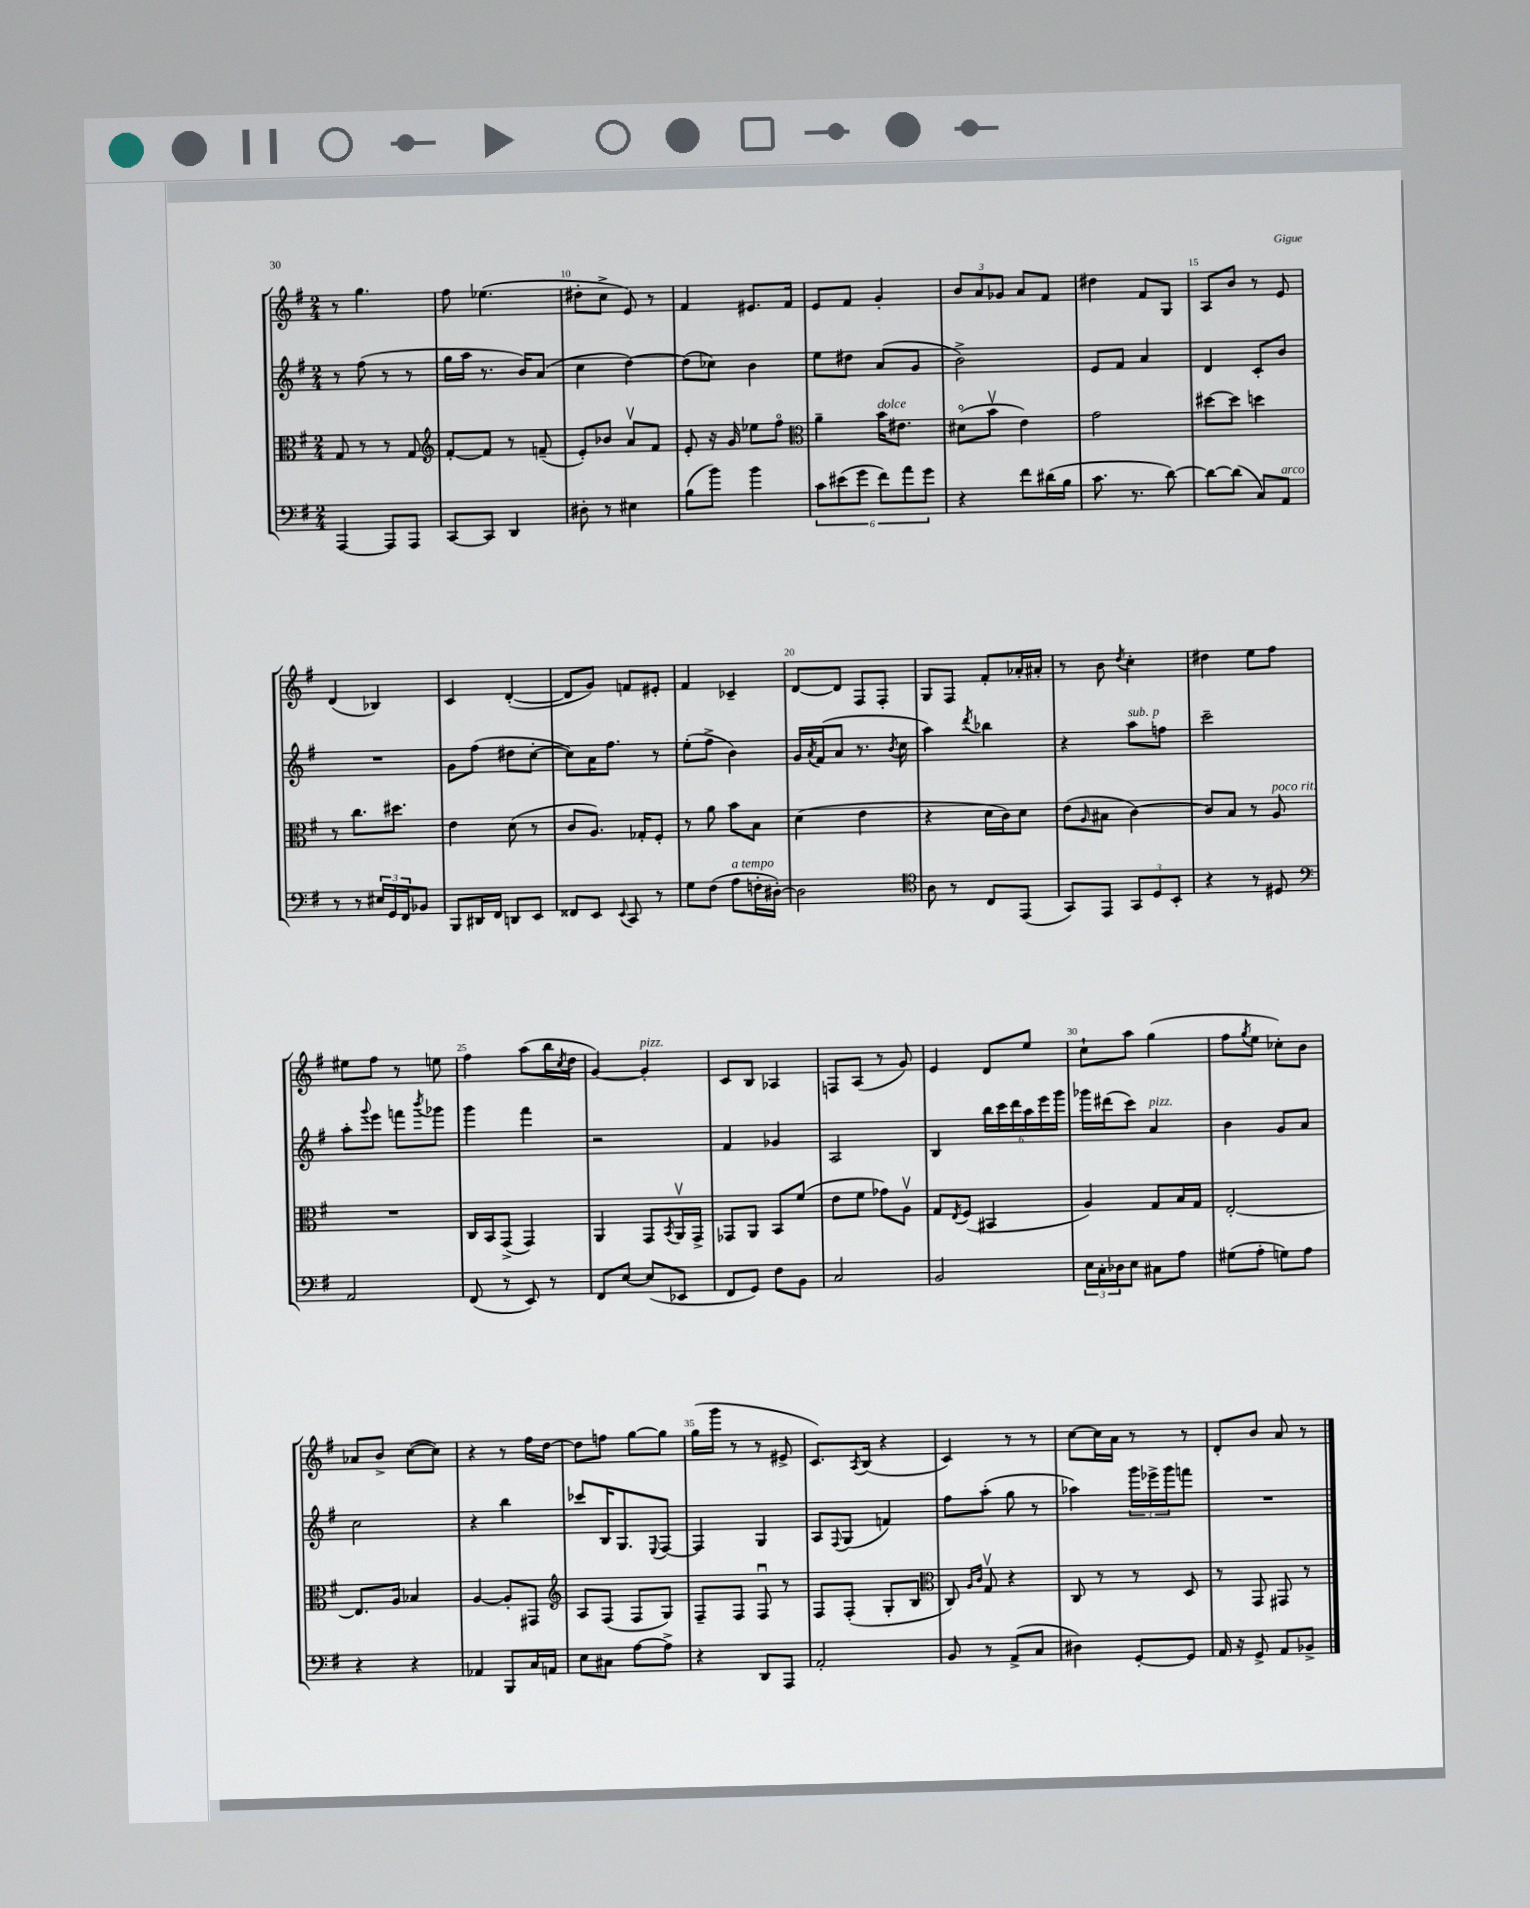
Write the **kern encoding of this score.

**kern	**kern	**kern	**kern
*staff4	*staff3	*staff2	*staff1
*clefF4	*clefC3	*clefG2	*clefG2
*k[f#]	*k[f#]	*k[f#]	*k[f#]
*M2/4	*M2/4	*M2/4	*M2/4
[4AAA	8G	8r	8r
.	8r	(8ff#	4.gg
8AAA]	8r	8r	.
8AAA	8G	8r	.
=	=	=	=
*	*clefG2	*	*
[8CC	[8f#'	16gg	8ff#
.	.	16aa	.
8CC]	8f#]	8.r	(4.ee-
4DD	8r	.	.
.	.	16b)	.
.	(8f~	(8a	.
=	=	=	=
8D#'	8e')	4cc	8dd#'
8r	8b-	.	8cc^
4E#	8av	[4dd)	8e)
.	8f#	.	8r
=	=	=	=
(8B	8e'	(8dd]	4f#
8b)	16r	8cc-)	.
.	16g	.	.
4b	8ee-	4b	8.e#
.	8ff#o	.	.
.	.	.	16f#
=	=	=	=
*	*clefC3	*	*
12c	4a~	8ee	8e
(12e#	.	.	.
.	.	8dd#	8f#
12g	.	.	.
12f#)	16b	(8a	4g'
.	8.e#	.	.
12a	.	.	.
.	.	8g	.
12g	.	.	.
=	=	=	=
4r	(8d#o	2b^)	12b
.	.	.	12a
.	8bv	.	.
.	.	.	12g-
8f#	4e)	.	8a
(16d#	.	.	8f#
16B	.	.	.
=	=	=	=
8.c	2g	8e	4dd#
.	.	8f#	.
8.r	.	.	.
.	.	4a	8f#
[8d)	.	.	8G
=	=	=	=
8d_	[8dd#	4d	8A
(8d]	8dd#]	.	8b
8C)	4dd	8c'	8r
8AA	.	8b	8e
=	=	=	=
8r	8r	2r	(4d
8r	8.cc	.	.
24E#	.	.	4B-)
24GG	.	.	.
.	8.dd#	.	.
24FF#	.	.	.
8BB-	.	.	.
=	=	=	=
8BBB	4e	8g	4c
16DD#	.	(8ff#	.
16FF#	.	.	.
8DD	(8d	8dd#	([4d'
8EE	8r	[8cc'	.
=	=	=	=
8FF##	8c	8cc])	8d]
8EE	8.A)	16a	8g)
.	.	8.ff#	.
8qqEE	.	.	.
8CC	.	.	8f
.	16G-'	.	.
8r	8F#'	8r	8e#'
=	=	=	=
8G	8r	(8ee'	4f#
(8F#	8a	8ff#^	.
8A	8b	4b)	4c-~
16F'	8B	.	.
[16D#')	.	.	.
=	=	=	=
2D#]	(4d	16g	[8d
.	.	8qa	.
.	.	(16f#	.
.	.	8a	8d]
.	4e	8.r	8F#
.	.	.	8F#'
.	.	8qb	.
.	.	16cc	.
=	=	=	=
*clefC4	*	*	*
8A	4r	4aa)	8G
8r	.	.	8F#
.	.	8qddd	.
8C	16d	4bb-	8f#'
.	16c)	.	.
(8EE	8d	.	16a-'
.	.	.	16a#'
=	=	=	=
8GG)	(8e	4r	8r
.	16qqA	.	.
8EE	8B#	.	8b
.	.	.	8qdd
12GG	[4c)	8aa	4cc'
12D	.	.	.
.	.	8ff	.
12BB'	.	.	.
=	=	=	=
4r	8c]	2ccc~	4dd#
.	8B	.	.
8r	8r	.	8ee
8D#	8A	.	8ff#
=	=	=	=
*clefF4	*	*	*
2AA	2r	8aa'	8ee#
.	.	8qqggg	.
.	.	8eee	8ff#
.	.	8fff	8r
.	.	8qbbb	.
.	.	8ggg-	8ee
=	=	=	=
(8FF#	16C	4ggg	4ff#
.	16BB	.	.
8r	(8GG^	.	.
8EE)	4GG)	4fff#	(8aa
8r	.	.	16bb
.	.	.	8qcc
.	.	.	16dd
=	=	=	=
8FF#	4AA	2r	[4g)
[8E	.	.	.
(8E]	8GG	.	4g']
.	8qBB	.	.
8EE-	16AAv	.	.
.	16GG^	.	.
=	=	=	=
8FF#	8GG-	4f#	8c
8GG)	8AA	.	8B
8F#	8BB	4g-	4A-
8BB	(8f#	.	.
=	=	=	=
2C	8e	2A	8F
.	8f#	.	(8A
.	8g-)	.	8r
.	8Av	.	8g)
=	=	=	=
2BB	8G	4B	4e
.	8qE	.	.
.	(8F#	.	.
.	4BB#	24bb	8d
.	.	24ccc	.
.	.	24ddd	.
.	.	24aa	8ee
.	.	24eee	.
.	.	24ggg	.
=	=	=	=
24E	4A)	16ggg-	8cc`
24C'	.	.	.
.	.	(16ddd#	.
24D-	.	.	.
8E	.	8ccc)	8aa
8C#	8G	4a	(4gg
8A	16B	.	.
.	16G	.	.
=	=	=	=
(8G#	[2E'	4b	8ff#
.	.	.	8qgg
8A'	.	.	8ee
8G)	.	8g	8cc-')
8A	.	8a	8b
=	=	=	=
4r	8.E]	2cc	8a-
.	.	.	8b^
.	16A	.	.
4r	4B-	.	([8cc
.	.	.	8cc])
=	=	=	=
4AA-	[4A	4r	4r
8BBB	8A']	4bb	8r
16C	8GG#	.	16ff#
16AA	.	.	[16dd
=	=	=	=
*	*clefG2	*	*
8E	8A	8ccc-	8dd]
8C#	(8F#	16B	8ff
.	.	8.G	.
[8A	8F#	.	[8gg
.	.	8qqE	.
8A^]	8G)	[8F#	8gg]
=	=	=	=
4r	8F#~	4F#]	(16gg
.	.	.	16ggg
.	8F#	.	8r
8DD	8F#u	4G	8r
8AAA	8r	.	8e#^
=	=	=	=
2AA'	8F#	8A	8.c)
.	.	8qqF#	.
.	(8F#'	(8G	.
.	.	.	8qA
.	.	.	(16B
.	8G'	4f)	4r
.	8B	.	.
=	=	=	=
*	*clefC3	*	*
8BB	8C)	8ff#	4c)
.	16qqA	.	.
.	16qqc	.	.
8r	8Gv	(8aa'	.
(8AA^	4r	8gg	8r
8C	.	8r	8r
=	=	=	=
4D#)	8C	4aa-)	[8cc
.	8r	.	16cc]
.	.	.	16a
[8GG'	8r	24ggg	8r
.	.	24eee-^	.
.	.	24ggg	.
8GG]	8D	8fff	8r
=	=	=	=
16AA	8r	2r	8d'
16r	.	.	.
8GG^	8GG	.	8b
8AA	8GG#	.	8a
8BB-^	8r	.	8r
==	==	==	==
*-	*-	*-	*-
